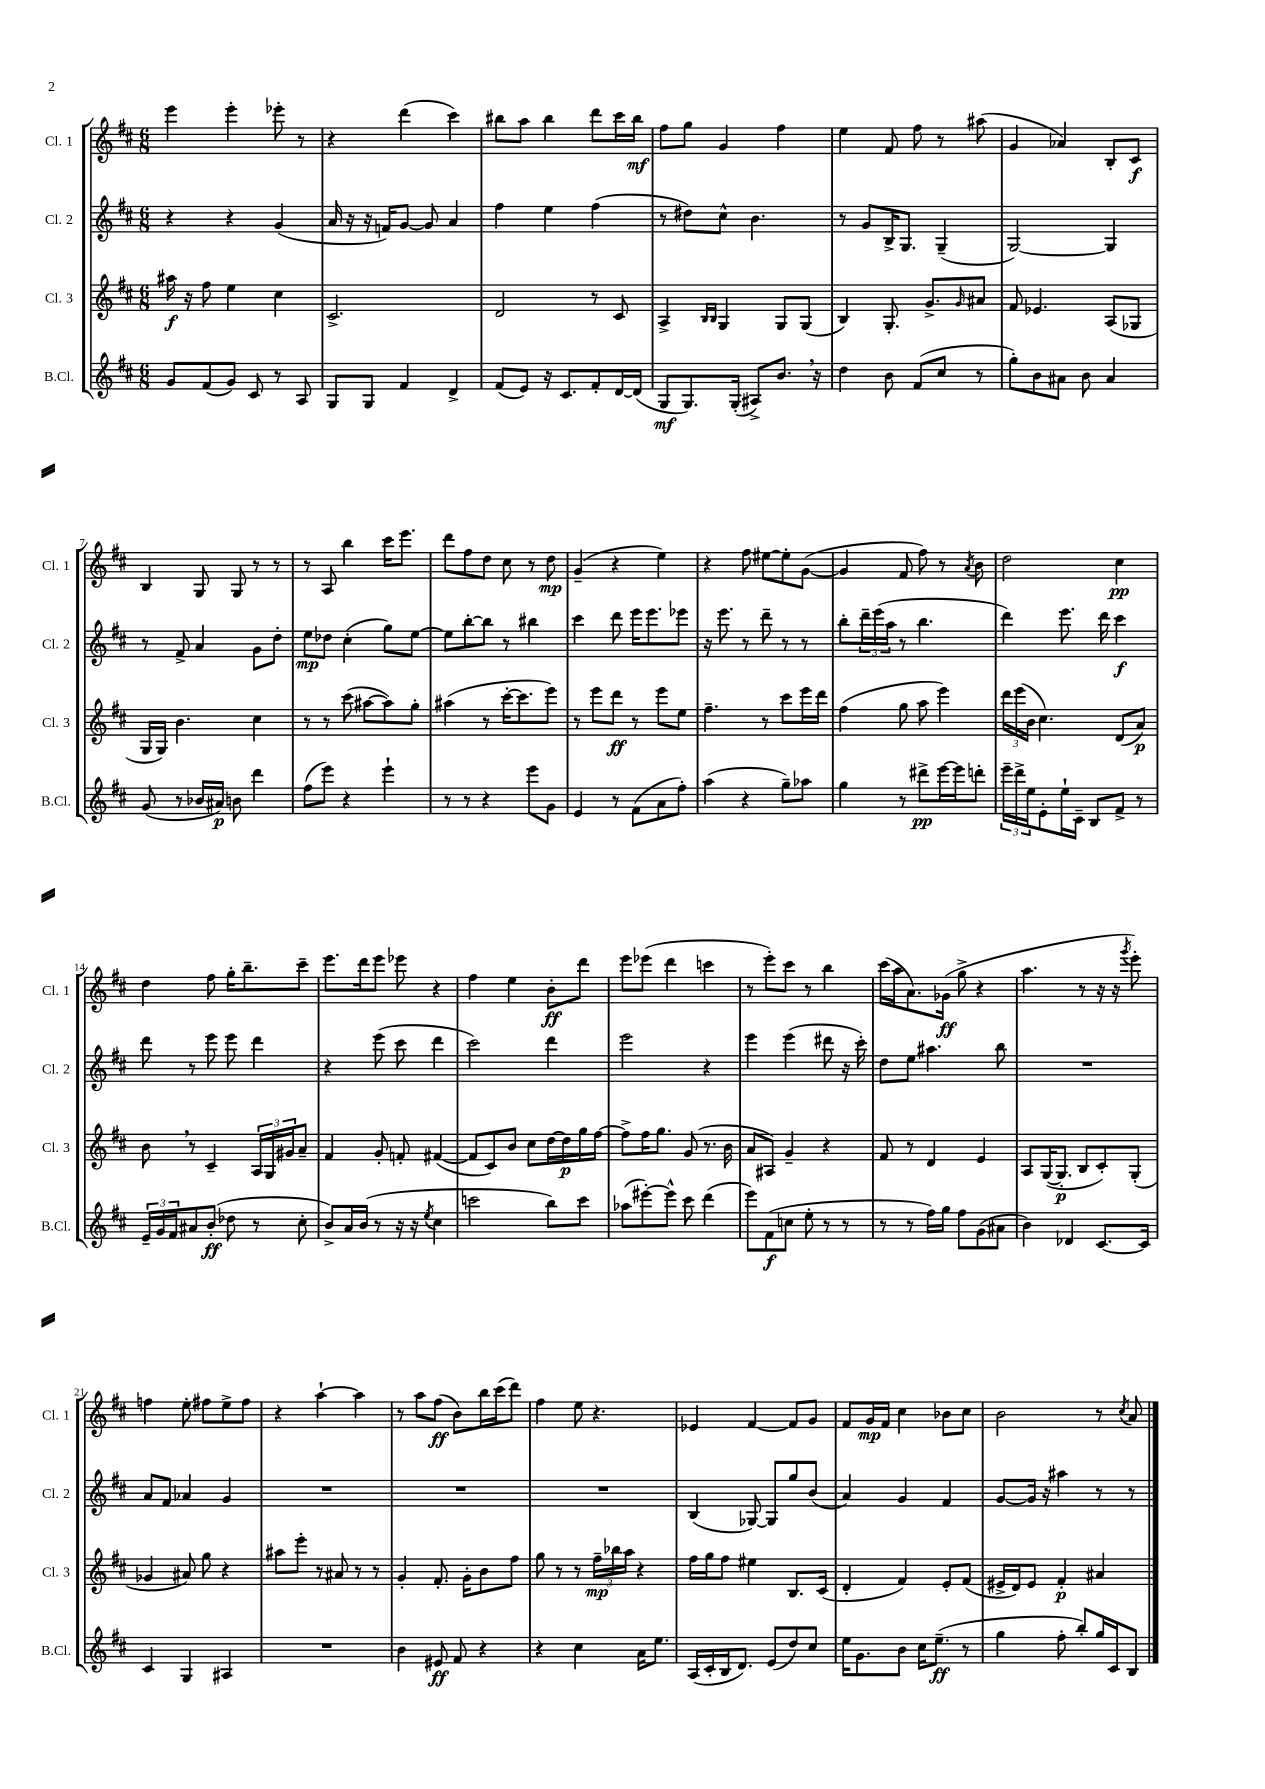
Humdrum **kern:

**kern	**kern	**kern	**kern
*staff4	*staff3	*staff2	*staff1
*clefG2	*clefG2	*clefG2	*clefG2
*k[f#c#]	*k[f#c#]	*k[f#c#]	*k[f#c#]
*M6/8	*M6/8	*M6/8	*M6/8
8g	16aa#	4r	4eee
.	16r	.	.
(8f#	8ff#	.	.
8g)	4ee	4r	4eee'
8c#	.	.	.
8r	4cc#	(4g	8eee-'
8A	.	.	8r
=	=	=	=
8G	2.c#^	16a	4r
.	.	16r	.
8G	.	16r	.
.	.	16f)	.
4f#	.	[8g	(4ddd
.	.	8g]	.
4d^	.	4a	4ccc#)
=	=	=	=
(8f#	2d	4ff#	8bb#
8e)	.	.	8aa
16r	.	4ee	4bb#
8.c#	.	.	.
8f#'	8r	(4ff#	8ddd
[16d	8c#	.	16ccc#
(16d]	.	.	16bb#
=	=	=	=
8G	4A^	8r	8ff#
8.G)	.	8dd#)	8gg
.	16qqB	.	.
.	16qqB	.	.
.	4G	8cc#^^	4g
(16G'	.	.	.
8A#^)	.	4.b	.
8.b	8G	.	4ff#
.	(8G	.	.
16r	.	.	.
=	=	=	=
4dd	4B)	8r	4ee
.	.	8g	.
8b	8.G'	16B^	8f#
.	.	8.G	.
(8f#	.	.	8ff#
.	8.g^	.	.
8cc#	.	(4G~	8r
.	16qqg	.	.
8r	8a#	.	(8aa#
=	=	=	=
8gg')	8f#	[2G)	4g
8b	4.e-	.	.
8a#	.	.	4a-)
8b	.	.	.
4a#	(8A	4G]	8B'
.	8G-	.	8c#
=	=	=	=
(8g	16G	8r	4B
.	16G)	.	.
8r	4.b	8f#^	.
16b-	.	4a	8G
16a#)	.	.	.
8b	.	.	8G
4ddd	4cc#	8g	8r
.	.	8dd'	8r
=	=	=	=
(8ff#	8r	8ee	8r
8eee)	8r	8dd-	8A
4r	(8ccc#	(4cc#'	4bb
.	[8aa#	.	.
4eee`	8aa#])	8gg)	16ccc#
.	.	.	8.eee
.	8gg'	[8ee	.
=	=	=	=
8r	(4aa#	8ee]	8ddd
8r	.	[8bb'	8ff#
4r	8r	8bb]	8dd
.	[16ccc#'	8r	8cc#
.	8.ccc#]	.	.
8eee	.	4bb#	8r
8g	8eee)	.	8dd
=	=	=	=
4e	8r	4ccc#	(4g~
.	8eee	.	.
8r	8ddd	8ddd	4r
(8f#	8r	16eee	.
.	.	8.eee	.
8a	8eee	.	4ee)
8ff#')	8ee	8eee-	.
=	=	=	=
(4aa	4.ff#~	16r	4r
.	.	8.eee	.
4r	.	8r	8ff#
.	8r	8ddd~	[8ee#
8gg~)	8ccc#	8r	8ee#']
8aa-	16eee	8r	([8g
.	16ddd	.	.
=	=	=	=
4gg	(4ff#	8bb'	4g]
.	.	24ddd~	.
.	.	(24eee	.
.	.	24aa	.
8r	8gg	8r	8f#
8ddd#^	8aa	4.bb	8ff#)
[16eee	4eee)	.	8r
16eee]	.	.	.
.	.	.	8qa
8ddd'	.	.	8b
=	=	=	=
24eee~	24ddd	4ddd)	2dd
24ddd^	(24eee	.	.
24ee	24b	.	.
8e'	4.cc#)	.	.
16ee`	.	8.eee	.
16c#~	.	.	.
8B	.	.	.
.	.	16ddd	.
8f#^	(8d	4ccc#	4cc#
8r	8a)	.	.
=	=	=	=
24e~	8b	8ddd	4dd
24g	.	.	.
24f#	.	.	.
8a#	8r	8r	.
(8b'	4c#~	8eee	8ff#
8dd-	.	8eee	16gg'
.	.	.	8.bb~
8r	24A	4ddd	.
.	24G	.	.
.	24g#	.	.
8cc#'	8a~	.	8ccc#~
=	=	=	=
8b^)	4f#	4r	8.eee
16a	.	.	.
(16b	.	.	16ddd
8r	8g'	(8eee	8eee
16r	8f'	8ccc#	8eee-
16r	.	.	.
8qee	.	.	.
4cc#	([4f#	4ddd	4r
=	=	=	=
2ccc	8f#]	2ccc#)	4ff#
.	8c#)	.	.
.	8b	.	4ee
.	8cc#	.	.
8bb)	[16dd	4ddd	8b'
.	16dd]	.	.
8ccc	16gg	.	8ddd
.	[16ff#	.	.
=	=	=	=
(8aa-	8ff#^]	2eee	8eee
[8eee#')	16ff#	.	(8eee-
.	8.gg	.	.
8eee#^^]	.	.	4ddd
8ccc#	(8g	.	.
(4ddd	8.r	4r	4ccc
.	16b	.	.
=	=	=	=
8eee)	8a	4eee	8r
(8f#	8A#)	.	8eee')
8cc	4g~	(4eee	8ccc#
8ee'	.	.	8r
8r	4r	8ddd#	4bb
8r	.	16r	.
.	.	16ccc#')	.
=	=	=	=
8r	8f#	8dd	(16ccc#
.	.	.	16aa
8r	8r	8ee	8.a)
16ff#)	4d	4.aa#	.
16gg	.	.	(16g-
8ff#	.	.	8gg^
(8g	4e	.	4r
8a#	.	8bb	.
=	=	=	=
4b)	8A	2.r	4.aa
.	([16G	.	.
.	8.G']	.	.
4d-	.	.	.
.	8B	.	8r
[8.c#	8c#')	.	16r
.	.	.	16r
.	.	.	8qggg
.	(8G'	.	8eee')
16c#]	.	.	.
=	=	=	=
4c#	4g-	8a	4ff
.	.	8f#	.
4G	8a#)	4a-	8ee'
.	8gg	.	8ff#
4A#	4r	4g	8ee^
.	.	.	8ff#
=	=	=	=
2.r	8aa#	2.r	4r
.	8eee'	.	.
.	8r	.	[4aa`
.	8a#	.	.
.	8r	.	4aa]
.	8r	.	.
=	=	=	=
4b	4g'	2.r	8r
.	.	.	8aa
8e#	8.f#'	.	(8ff#
8f#	.	.	8b)
.	16g'	.	.
4r	8b	.	16bb
.	.	.	(16ccc#
.	8ff#	.	8ddd)
=	=	=	=
4r	8gg	2.r	4ff#
.	8r	.	.
4cc#	8r	.	8ee
.	24ff#~	.	4.r
.	24bb-	.	.
.	24aa	.	.
16a	4r	.	.
8.ee	.	.	.
=	=	=	=
(16A	16ff#	(4B	4e-
16c#'	16gg	.	.
16B	8ff#	.	.
8.d)	.	.	.
.	4ee#	[8G-)	[4f#
(8e	.	8G-]	.
8dd)	8.B	8gg	8f#]
8cc#	.	(8b	8g
.	(16c#	.	.
=	=	=	=
16ee	4d'	4a)	8f#
8.g	.	.	.
.	.	.	16g
.	.	.	16f#
8b	4f#)	4g	4cc#
16cc#	.	.	.
(8.ee~	.	.	.
.	8e'	4f#	8b-
8r	(8f#	.	8cc#
=	=	=	=
4gg	16e#^	[8g	2b
.	16d)	.	.
.	8e#	16g]	.
.	.	16r	.
8ff#'	4f#'	4aa#	.
8bb')	.	.	.
16gg	4a#	8r	8r
16c#	.	.	.
.	.	.	8qcc#
8B	.	8r	8a
==	==	==	==
*-	*-	*-	*-
